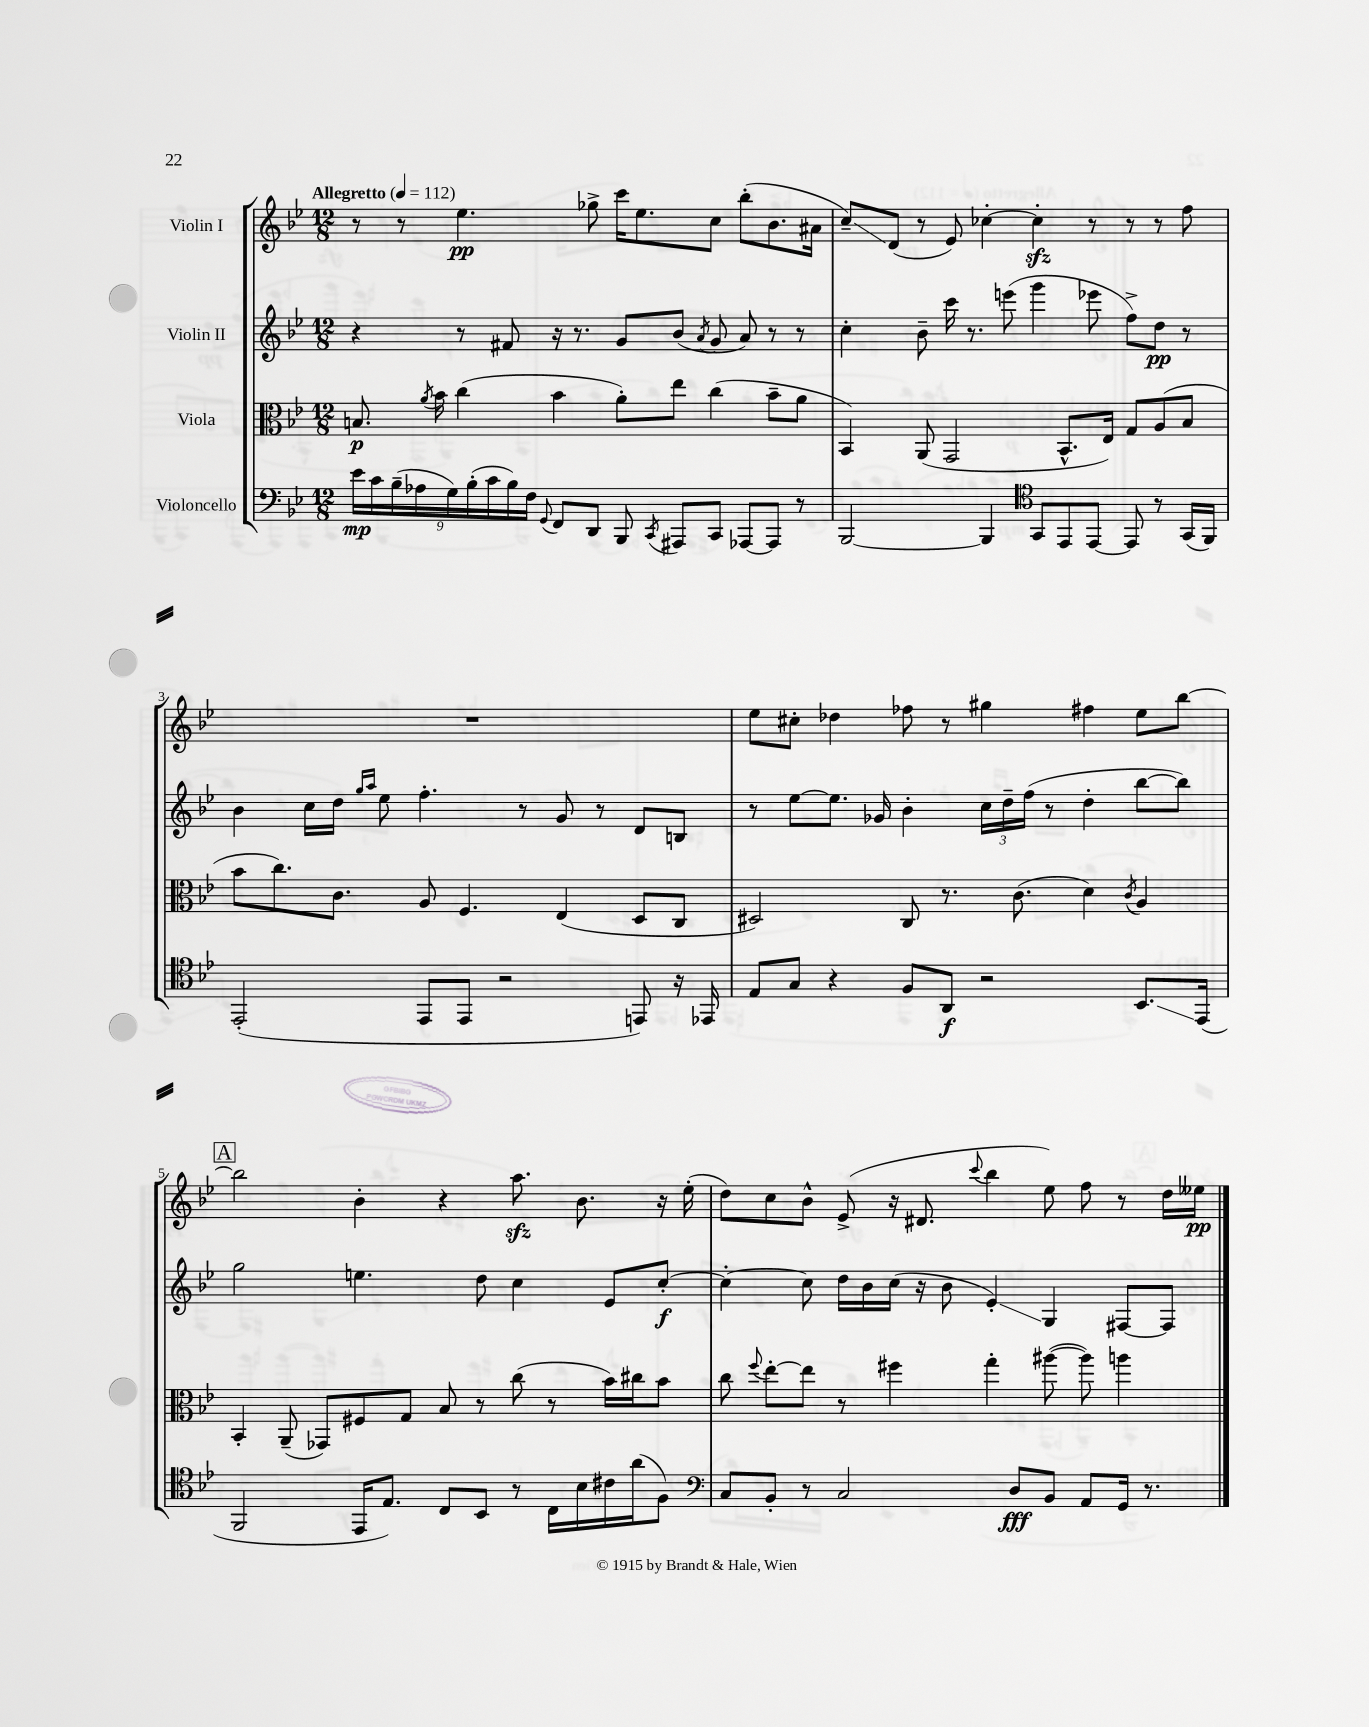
<<
\new StaffGroup <<
\new Staff = "s0" \with { instrumentName = "Violin I" } {
    \clef treble \key bes \major \numericTimeSignature \time 12/8 \tempo "Allegretto" 4 = 112
    \autoBeamOff r8 r8 ees''4.\pp ges''8-> c'''16[ ees''8. c''8] bes''8[-.( bes'8. ais'16] |
    c''8[--\glissando) d'8]( r8 ees'8) ces''4~-. ces''4-.\sfz r8 r8 r8 f''8 |
    R1. |
    ees''8[ cis''8]-. des''4 fes''8 r8 gis''4 fis''4 ees''8[ bes''8]~ |
    \mark \markup { \box "A" } bes''2 bes'4-. r4 a''8.\sfz bes'8. r16 ees''16-.( |
    d''8[) c''8 bes'8]-^ ees'8->( r16 dis'8. \appoggiatura { c'''8 } bes''4 ees''8) f''8 r8 d''16[ eeses''16]\pp \bar "|." |
}
\new Staff = "s1" \with { instrumentName = "Violin II" } {
    \clef treble \key bes \major \numericTimeSignature \time 12/8
    \autoBeamOff r4 r8 fis'8 r16 r8. g'8[ bes'8]( \acciaccatura { a'8 } g'8 a'8) r8 r8 |
    c''4-. bes'8-- c'''16 r8. e'''8( g'''4 ees'''8 f''8[->) d''8]\pp r8 |
    bes'4 c''16[ d''16] \grace { g''16[ a''16] } ees''8 f''4.-. r8 g'8 r8 d'8[ b8] |
    r8 ees''8[~ ees''8.] ges'16 bes'4-. \tuplet 3/2 { c''16[ d''16-- f''16]( } r8 d''4-. bes''8[~ bes''8]) |
    \mark \markup { \box "A" } g''2 e''4. d''8 c''4 ees'8[ c''8]~-.\f |
    c''4~-. c''8 d''16[ bes'16 c''16]( r16 bes'8 ees'4-.\glissando) g4 fis8[~ fis8] \bar "|." |
}
\new Staff = "s2" \with { instrumentName = "Viola" } {
    \clef alto \key bes \major \numericTimeSignature \time 12/8
    \autoBeamOff b8.\p \acciaccatura { a'8 } bes'16 c''4( bes'4 a'8[-.) ees''8] c''4( bes'8[-- a'8] |
    bes,4) a,8( g,2 bes,8.[-^ ees16]) g8[ a8( bes8] |
    bes'8[ c''8.) c'8.] a8 f4. ees4( d8[ c8] |
    dis2) c8 r8. c'8.( d'4) \acciaccatura { c'8 } a4 |
    \mark \markup { \box "A" } bes,4-. a,8--( ges,8[) fis8 g8] bes8 r8 c''8( r8 bes'16[) cis''16 bes'8] |
    c''8 \appoggiatura { f''8 } ees''8[~-. ees''8] r8 fis''4 g''4-. ais''8~( ais''8) a''4 \bar "|." |
}
\new Staff = "s3" \with { instrumentName = "Violoncello" } {
    \clef bass \key bes \major \numericTimeSignature \time 12/8
    \autoBeamOff \tuplet 9/8 { ees'16[\mp c'16 bes16--( aes16 g16) bes16-.( c'16 bes16) f16] } \appoggiatura { g,8 } f,8[ d,8] bes,,8 \acciaccatura { c,8 } ais,,8[ c,8] aes,,8[~ aes,,8] r8 |
    bes,,2~ bes,,4 \clef tenor g,8[ ees,8 ees,8]~ ees,8 r8 g,16[( f,16]) |
    ees,2-.( ees,8[ ees,8] r2 e,8) r16 ees,16 |
    ees8[ g8] r4 f8[ a,8]\f r2 bes,8.[\glissando ees,16]( |
    \mark \markup { \box "A" } f,2 ees,16[ ees8.]) c8[ bes,8] r8 c16[ bes16 cis'16 a'16( f8]) |
    \clef bass c8[ bes,8]-. r8 c2 d8[\fff bes,8] a,8[ g,16] r8. \bar "|." |
}
>>
>>
